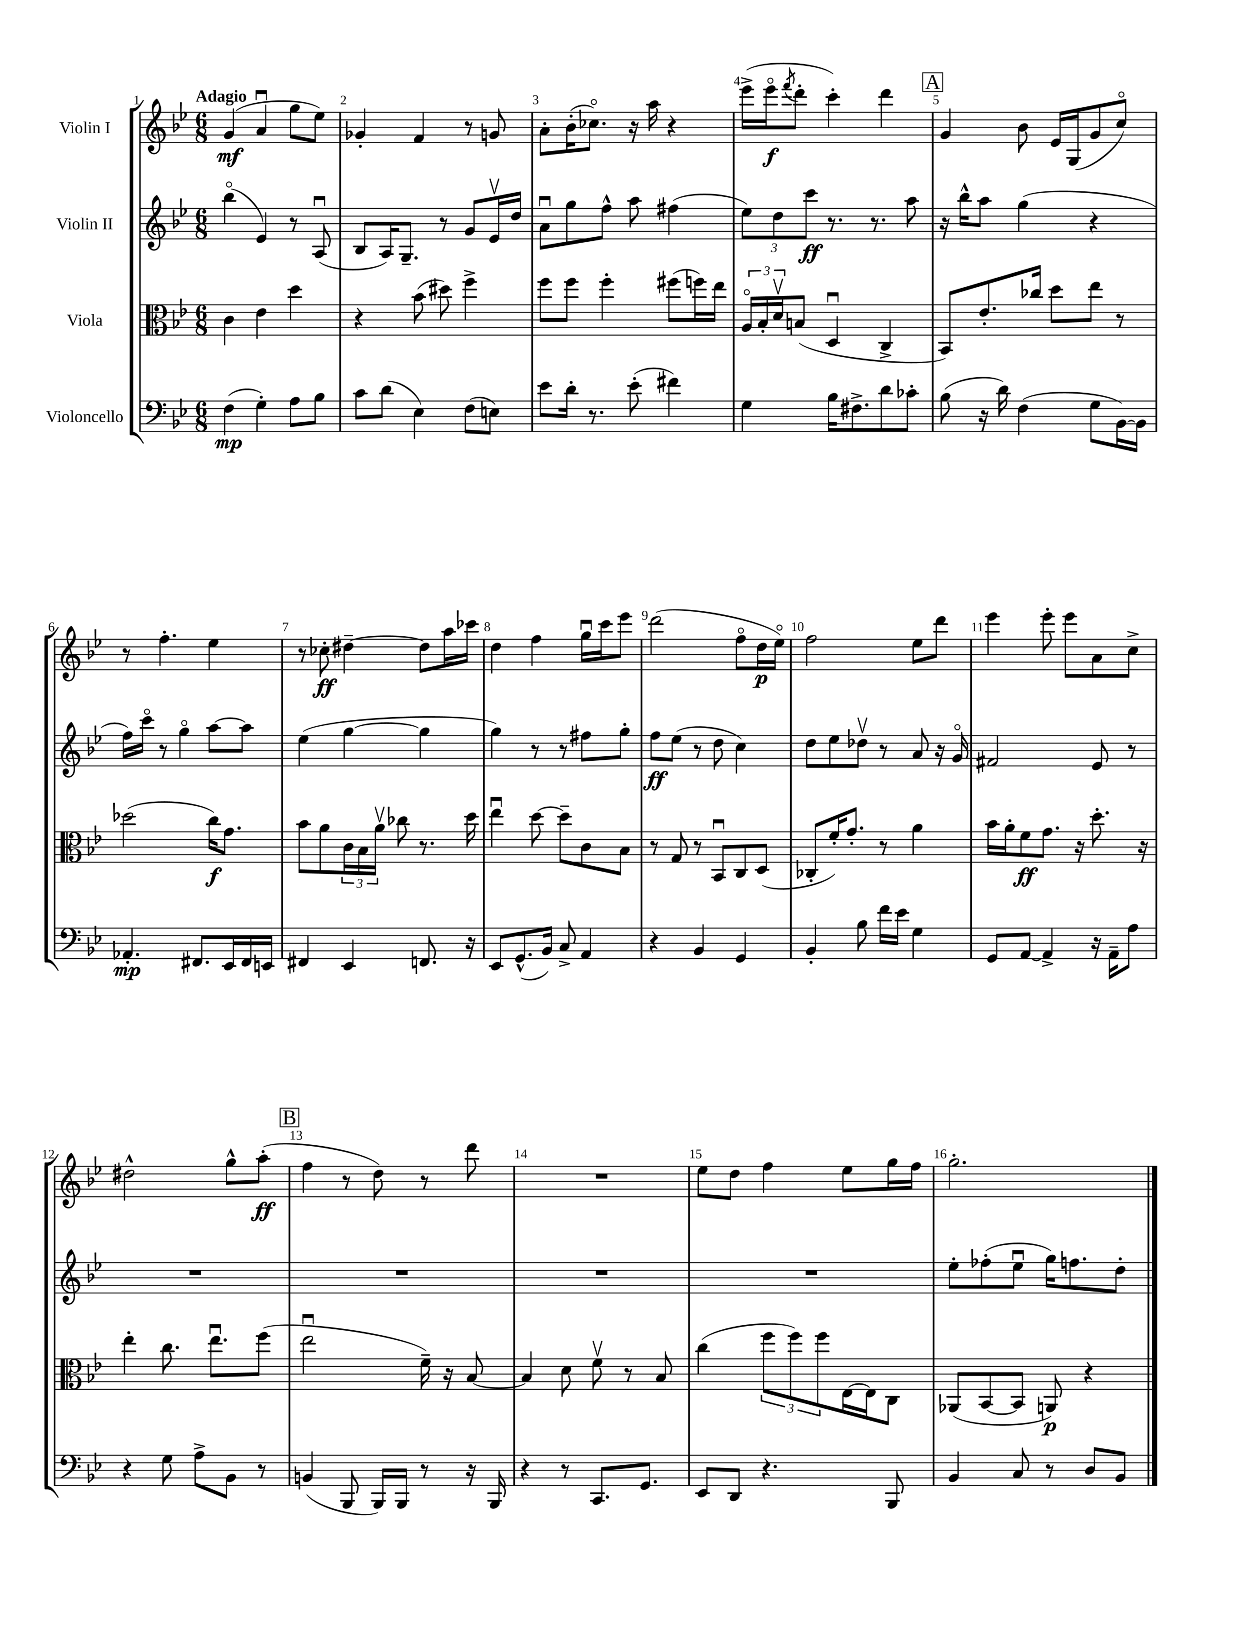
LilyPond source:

<<
\new StaffGroup <<
\new Staff = "s0" \with { instrumentName = "Violin I" } {
    \clef treble \key bes \major \numericTimeSignature \time 6/8 \tempo "Adagio"
    g'4\mf( a'4\downbow g''8 ees''8) |
    ges'4-. f'4 r8 g'8 |
    a'8-. bes'16-.( ces''8.\flageolet) r16 a''16 r4 |
    ees'''16->( ees'''16\flageolet\f \acciaccatura { f'''8 } d'''8-. c'''4-.) d'''4 |
    \mark \markup { \box "A" } g'4 bes'8 ees'16 g16( g'8 c''8\flageolet) |
    r8 f''4.-. ees''4 |
    r8 ces''8-.\ff dis''4~-- dis''8 a''16 ces'''16 |
    d''4 f''4 g''16\downbow c'''16 ees'''8 |
    d'''2( f''8\flageolet d''16\p ees''16\flageolet) |
    f''2 ees''8 d'''8 |
    ees'''4 ees'''8-. ees'''8 a'8 c''8-> |
    dis''2-^ g''8-^ a''8-.\ff( |
    \mark \markup { \box "B" } f''4 r8 d''8) r8 d'''8 |
    R2. |
    ees''8 d''8 f''4 ees''8 g''16 f''16 |
    g''2.-. \bar "|." |
}
\new Staff = "s1" \with { instrumentName = "Violin II" } {
    \clef treble \key bes \major \numericTimeSignature \time 6/8
    bes''4\flageolet( ees'4) r8 a8\downbow( |
    bes8 a16) g8.-- r8 g'8 ees'16\upbow d''16 |
    a'8\downbow g''8 f''8-^ a''8 fis''4( |
    \tuplet 3/2 { ees''8) d''8 c'''8\ff } r8. r8. a''8 |
    \mark \markup { \box "A" } r16 bes''16-^ a''8 g''4( r4 |
    f''16) c'''16\flageolet r8 g''4\flageolet a''8~ a''8 |
    ees''4( g''4~ g''4 |
    g''4) r8 r8 fis''8 g''8-. |
    f''8\ff ees''8( r8 d''8 c''4) |
    d''8 ees''8 des''8\upbow r8 a'8 r16 g'16\flageolet |
    fis'2 ees'8 r8 |
    R2. |
    \mark \markup { \box "B" } R2. |
    R2. |
    R2. |
    ees''8-. fes''8-.( ees''8\downbow g''16) f''8. d''8-. \bar "|." |
}
\new Staff = "s2" \with { instrumentName = "Viola" } {
    \clef alto \key bes \major \numericTimeSignature \time 6/8
    c'4 ees'4 d''4 |
    r4 bes'8( dis''8) f''4-> |
    f''8 f''8 f''4-. fis''8( f''16) ees''16 |
    \tuplet 3/2 { a16\flageolet bes16-. d'16\upbow } b8( d4\downbow c4-> |
    \mark \markup { \box "A" } bes,8) ees'8.-. ces''16 d''8 ees''8 r8 |
    des''2( c''16\f) g'8. |
    bes'8 a'8 \tuplet 3/2 { c'16 bes16 a'16\upbow } ces''8 r8. d''16 |
    ees''4\downbow d''8~ d''8-- c'8 bes8 |
    r8 g8 r8 bes,8\downbow c8 d8( |
    ces8-. f'16-.) g'8.-. r8 a'4 |
    bes'16 a'16-. f'8\ff g'8. r16 d''8.-. r16 |
    ees''4-. c''8. ees''8.\downbow f''8( |
    \mark \markup { \box "B" } ees''2\downbow f'16--) r16 bes8~ |
    bes4 d'8 f'8\upbow r8 bes8 |
    c''4( \tuplet 3/2 { f''8 f''8) f''8 } ees16~ ees16 c8 |
    aes,8( bes,8~ bes,8 a,8\p) r4 \bar "|." |
}
\new Staff = "s3" \with { instrumentName = "Violoncello" } {
    \clef bass \key bes \major \numericTimeSignature \time 6/8
    f4\mp( g4-.) a8 bes8 |
    c'8 d'8( ees4) f8( e8) |
    ees'8 d'16-. r8. ees'8-.( fis'4) |
    g4 bes16 fis8.-> d'8 ces'8-. |
    \mark \markup { \box "A" } bes8( r16 d'16) f4( g8 bes,16~) bes,16 |
    aes,4.-.\mp fis,8. ees,16 fis,16 e,16 |
    fis,4 ees,4 f,8. r16 |
    ees,8 g,8.-^( bes,16) c8-> a,4 |
    r4 bes,4 g,4 |
    bes,4-. bes8 f'16 ees'16 g4 |
    g,8 a,8~ a,4-> r16 a,16-- a8 |
    r4 g8 a8-> bes,8 r8 |
    \mark \markup { \box "B" } b,4( bes,,8 bes,,16) bes,,16 r8 r16 bes,,16 |
    r4 r8 c,8. g,8. |
    ees,8 d,8 r4. bes,,8 |
    bes,4 c8 r8 d8 bes,8 \bar "|." |
}
>>
>>
\layout { \context { \Score \override BarNumber.break-visibility = ##(#f #t #t) barNumberVisibility = #all-bar-numbers-visible } }
